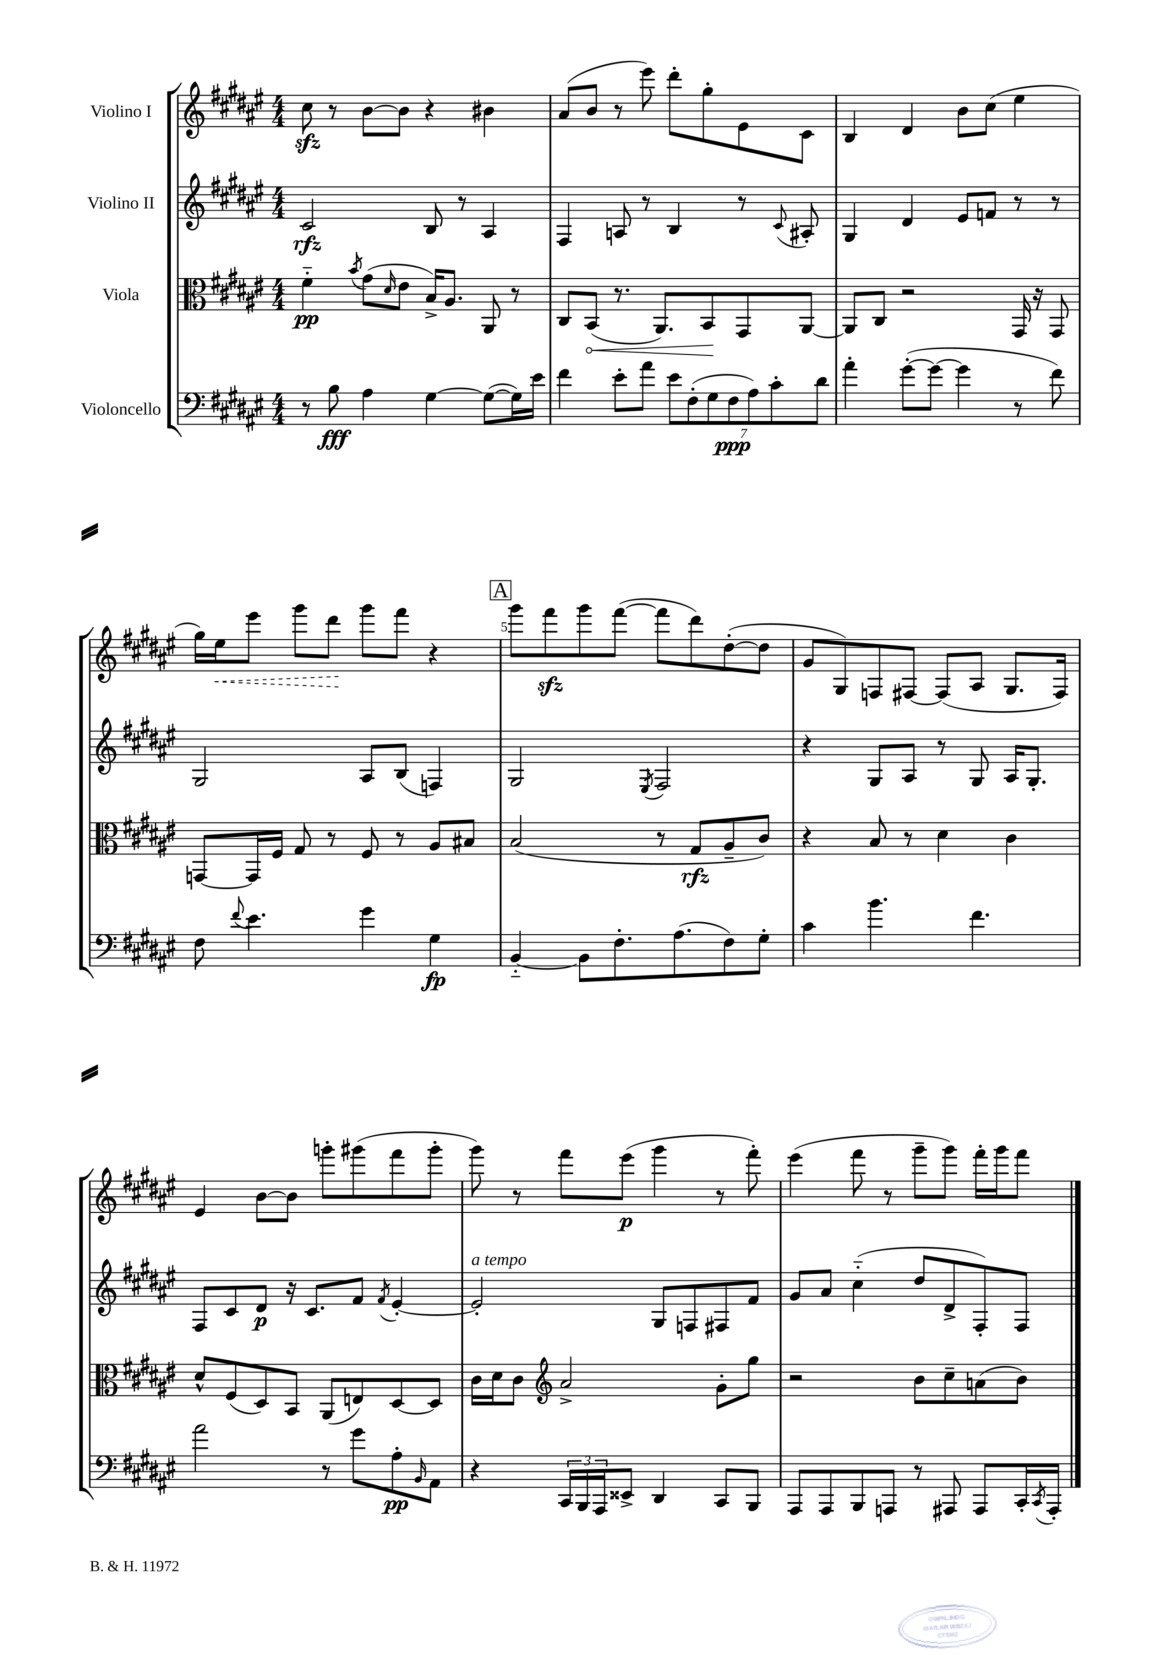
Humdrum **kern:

**kern	**dynam	**kern	**dynam	**kern	**dynam	**kern	**dynam
*part4	*part4	*part3	*part3	*part2	*part2	*part1	*part1
*staff4	*staff4	*staff3	*staff3	*staff2	*staff2	*staff1	*staff1
*I"Violoncello	*	*I"Viola	*	*I"Violino II	*	*I"Violino I	*
*clefF4	*	*clefC3	*	*clefG2	*	*clefG2	*
*k[f#c#g#d#a#e#]	*	*k[f#c#g#d#a#e#]	*	*k[f#c#g#d#a#e#]	*	*k[f#c#g#d#a#e#]	*
*M4/4	*	*M4/4	*	*M4/4	*	*M4/4	*
=1	=1	=1	=1	=1	=1	=1	=1
8r	.	4f#\	pp	2c#/	rfz	8cc#zz\	.
8B\	fff	.	.	.	.	8r	.
.	.	8qb/	.	.	.	.	.
4A#\	.	(8g#\L	.	.	.	[8b\L	.
.	.	16qqd#/	.	.	.	.	.
.	.	8e#\J	.	.	.	8b\J]	.
[4G#\	.	16B^/KL)	.	8B/	.	4r	.
.	.	8.A#/J	.	.	.	.	.
.	.	.	.	8r	.	.	.
(8G#\L_	.	8AA#/	.	4A#/	.	4b#X\	.
16G#\L])	.	8r	.	.	.	.	.
16e#\JJ	.	.	.	.	.	.	.
=2	=2	=2	=2	=2	=2	=2	=2
4f#\	.	8C#/L	.	4F#/	.	(8a#/L	.
!	!	!	!LO:HP:b	!	!	!	!
.	.	(8BB/J	<	.	.	8b/J	.
8e#'\L	.	8.r	.	8An/	.	8r	.
8a#\J	.	.	.	8r	.	8eee#\)	.
.	.	8.AA#/L)	.	.	.	.	.
14e#\L	.	.	.	4B/	.	8ddd#'\L	.
(14F#'\	.	.	.	.	.	.	.
.	.	8BB/	.	.	.	8gg#'\	.
14G#\	.	.	.	.	.	.	.
14F#\	ppp	.	.	.	.	.	.
.	.	8GG#/	[	8r	.	8e#\	.
14A#\)	.	.	.	.	.	.	.
14c#'\	.	.	.	.	.	.	.
.	.	.	.	8qqc#/	.	.	.
.	.	[8AA#/J	.	8A#X'/	.	8c#\J	.
14d#\J	.	.	.	.	.	.	.
=3	=3	=3	=3	=3	=3	=3	=3
4a#'\	.	8AA#/L]	.	4G#/	.	4B/	.
.	.	8C#/J	.	.	.	.	.
([8g#'\L	.	2r	.	4d#/	.	4d#/	.
8g#\J_	.	.	.	.	.	.	.
4g#\]	.	.	.	8e#/L	.	8b\L	.
.	.	.	.	8fn/J	.	(8cc#\J	.
8r	.	16GG#/	.	8r	.	4ee#\	.
.	.	16r	.	.	.	.	.
8f#\)	.	8GG#/	.	8r	.	.	.
!!LO:LB:g=z
=4	=4	=4	=4	=4	=4	=4	=4
8F#\	.	[8GGn/L	.	2G#/	.	16gg#\LL)	.
!	!	!	!	!	!	!	!LO:HP:b
.	.	.	.	.	.	16ee#\J	<
8qqf#/	.	.	.	.	.	.	.
4.e#\	.	16GG/L]	.	.	.	8eee#\J	.
.	.	16F#/JJ	.	.	.	.	.
.	.	8G#/	.	.	.	8ggg#\L	.
.	.	8r	.	.	.	8ddd#\J	.
4g#\	.	8F#/	.	8A#/L	.	8ggg#\L	[
.	.	8r	.	(8B/J	.	8fff#\J	.
4G#\	fp	8A#/L	.	4Fn/)	.	4r	.
.	.	8B#X/J	.	.	.	.	.
!!LO:REH:place=s1:t=A
=5	=5	=5	=5	=5	=5	=5	=5
[4BB/	.	(2B/	.	2G#/	.	8ggg#\L	.
.	.	.	.	.	.	8fff#zz\	.
8BB\L]	.	.	.	.	.	8ggg#\	.
8.F#'\	.	.	.	.	.	([8fff#\J	.
.	.	.	.	8qE#/	.	.	.
.	.	8r	.	2F#/	.	8fff#\L]	.
(8.A#\	.	.	.	.	.	.	.
.	.	8G#/L	rfz	.	.	8ddd#\)	.
8F#\)	.	8A#~/	.	.	.	([8dd#'\	.
8G#'\J	.	8c#/J)	.	.	.	8dd#\J]	.
=6	=6	=6	=6	=6	=6	=6	=6
4c#\	.	4r	.	4r	.	8g#/L	.
.	.	.	.	.	.	8G#/)	.
4.b\	.	8B/	.	8G#/L	.	8Fn/	.
.	.	8r	.	8A#/J	.	[8F#X/J	.
.	.	4d#\	.	8r	.	(8F#/L]	.
4.f#\	.	.	.	8G#/	.	8A#/J	.
.	.	4c#\	.	16A#/KL	.	8.G#/L	.
.	.	.	.	8.G#'/J	.	.	.
.	.	.	.	.	.	16F#/Jk)	.
!!LO:LB:g=z
=7	=7	=7	=7	=7	=7	=7	=7
2a#\	.	8d#^^/L	.	8F#/L	.	4e#/	.
.	.	(8F#/	.	8c#/	.	.	.
.	.	8D#/)	.	8d#/J	p	[8b\L	.
.	.	8BB/J	.	16r	.	8b\J]	.
.	.	.	.	8.c#/L	.	.	.
8r	.	(8AA#/L	.	.	.	8gggn'\L	.
8g#\L	.	8En/)	.	8f#/J	.	(8ggg#X\	.
.	.	.	.	8qf#/	.	.	.
8A#'\	pp	[8D#/	.	[4e#'/	.	8fff#\	.
16qqBB/	.	.	.	.	.	.	.
8AA#\J	.	8D#/J]	.	.	.	8ggg#'\J	.
=8	=8	=8	=8	=8	=8	=8	=8
!	!	!	!	!LO:TX:a:i:t=a tempo	!	!	!
4r	.	16c#\LL	.	2e#'/]	.	8ggg#\)	.
.	.	16d#\J	.	.	.	.	.
.	.	8c#\J	.	.	.	8r	.
*	*	*clefG2	*	*	*	*	*
24CC#/LL	.	2a#^/	.	.	.	8fff#\L	.
24BBB/	.	.	.	.	.	.	.
24AAA#/J	.	.	.	.	.	.	.
8EE##X^/J	.	.	.	.	.	(8eee#\J	p
4DD#/	.	.	.	8G#/L	.	4ggg#\	.
.	.	.	.	8Fn/	.	.	.
8CC#/L	.	8g#'\L	.	8F#X/	.	8r	.
8BBB/J	.	8gg#\J	.	8f#/J	.	8fff#'\)	.
=9	=9	=9	=9	=9	=9	=9	=9
8AAA#/L	.	2r	.	8g#/L	.	(4eee#\	.
8AAA#/	.	.	.	8a#/J	.	.	.
8BBB/	.	.	.	(4cc#\	.	8fff#\	.
8AAAn/J	.	.	.	.	.	8r	.
8r	.	8b\L	.	8dd#/L	.	8ggg#~\L	.
8AAA#X/	.	8cc#~\	.	8d#^/	.	8ggg#\J)	.
8AAA#/L	.	(8an\	.	8F#'/)	.	16fff#'\LL	.
.	.	.	.	.	.	16ggg#\J	.
16CC#'/L	.	8b\J)	.	8F#/J	.	8fff#\J	.
8qCC#/	.	.	.	.	.	.	.
16AAA#'/JJ	.	.	.	.	.	.	.
==	==	==	==	==	==	==	==
*-	*-	*-	*-	*-	*-	*-	*-
